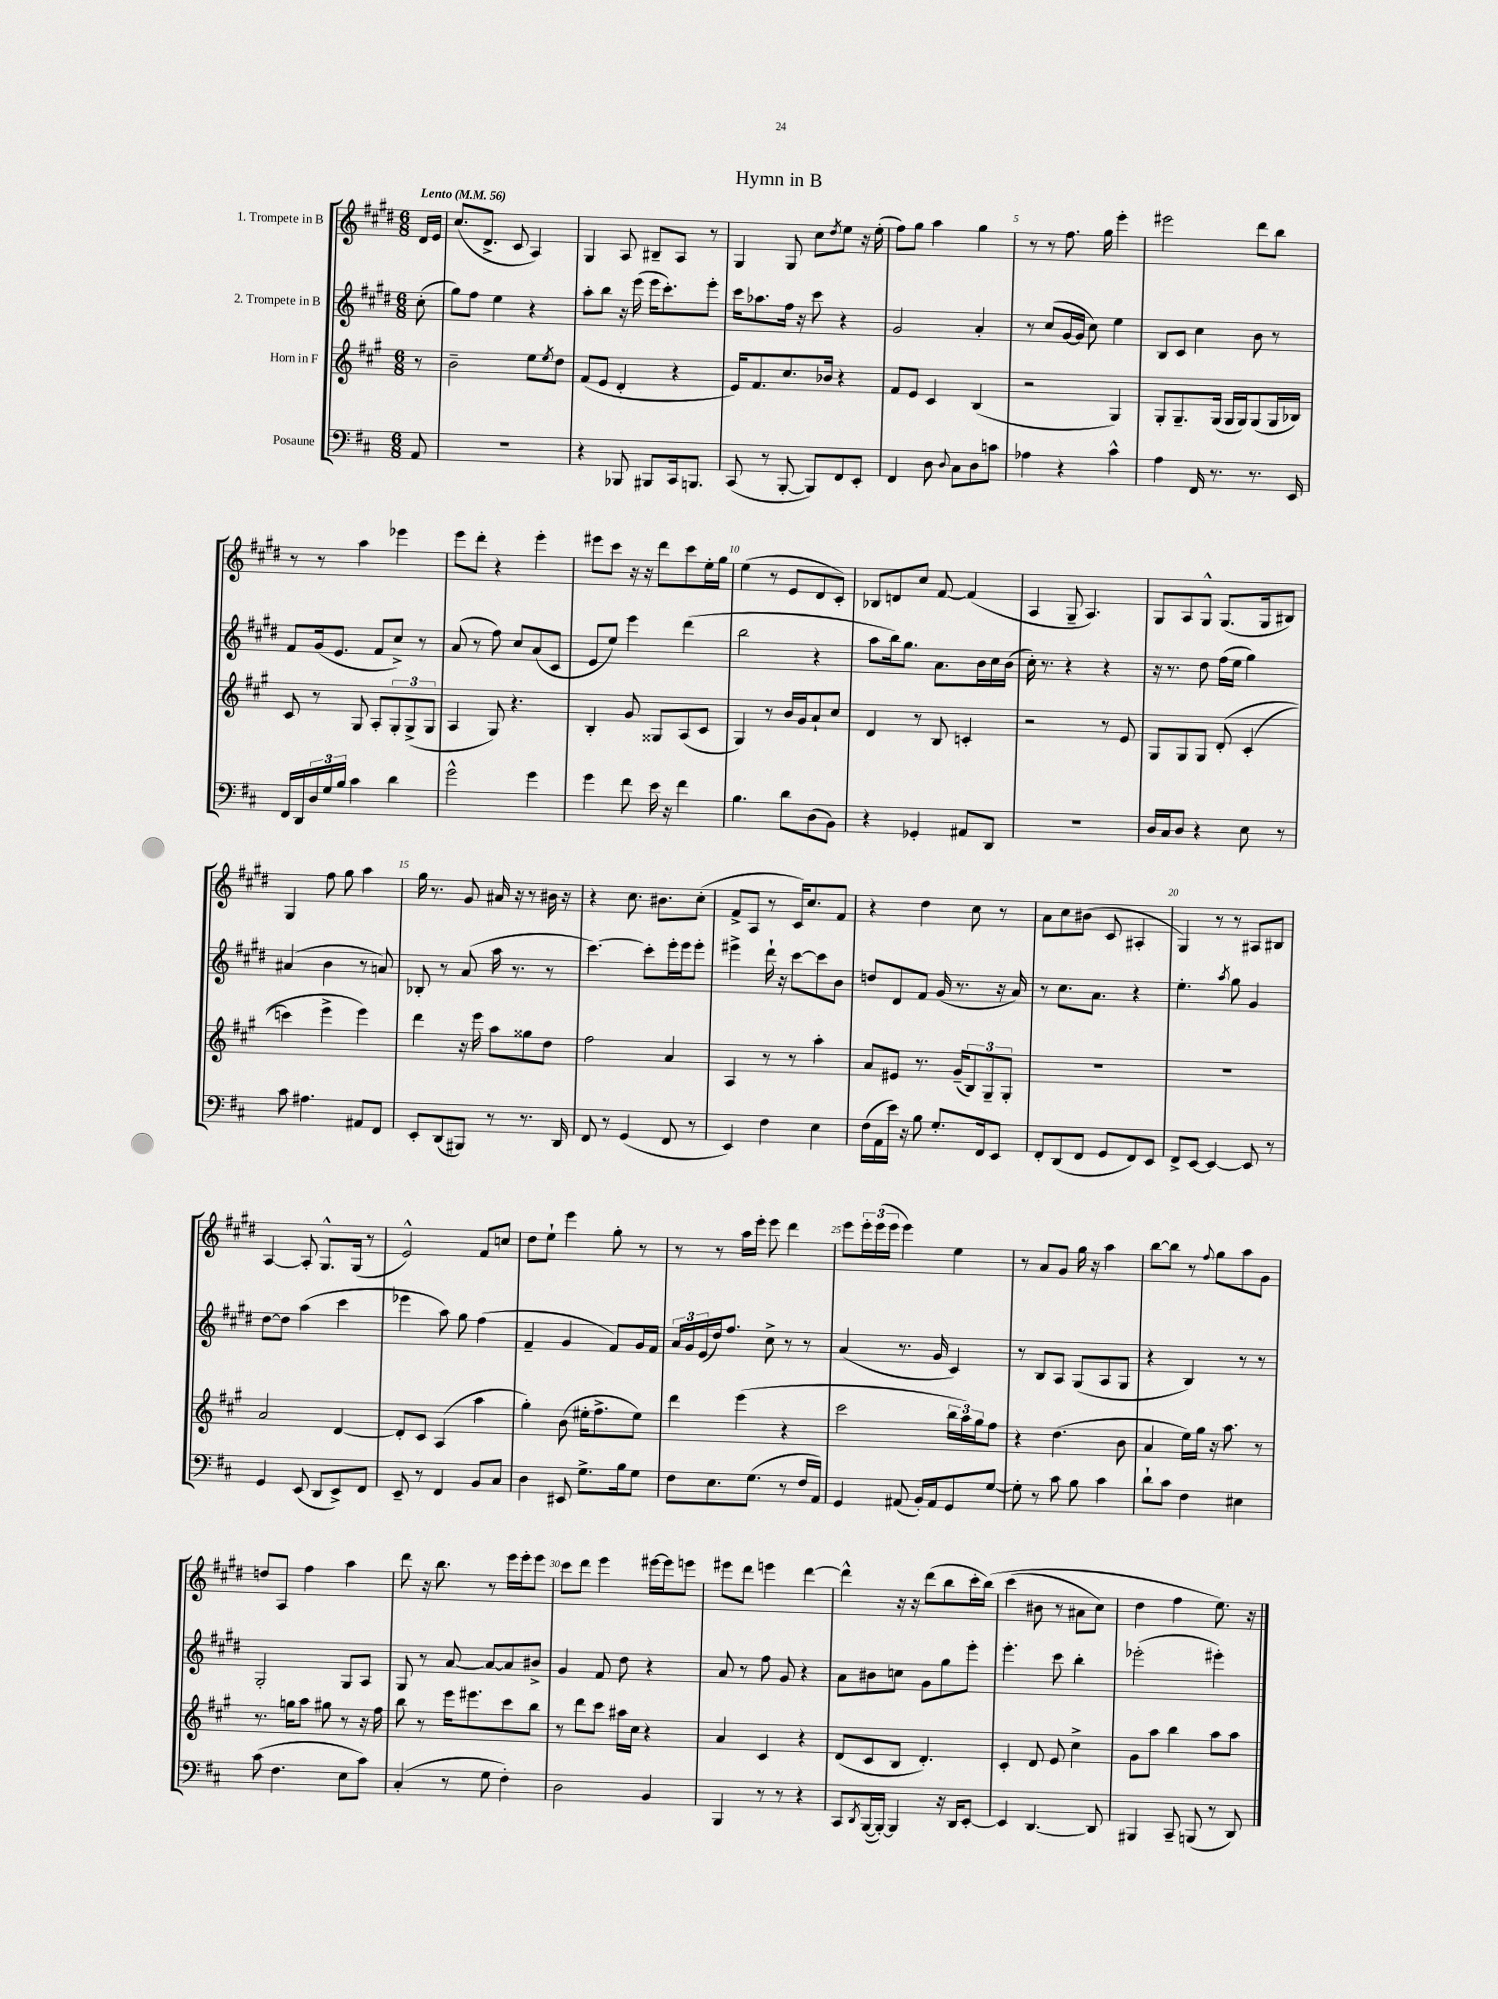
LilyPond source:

\header { title = "Hymn in B" }
<<
\new StaffGroup <<
\new Staff = "s0" \with { instrumentName = "1. Trompete in B" } {
    \clef treble \key e \major \numericTimeSignature \time 6/8 \partial 8 \tempo "Lento" 4 = 56
    dis'16 e'16 |
    cis''8.( dis'8.-> cis'8 a4) |
    gis4 a8 bis8-- a8 r8 |
    gis4 gis8 cis''8 \acciaccatura { dis''8 } e''8 r16 e''16-.( |
    fis''8) gis''8 a''4 gis''4 |
    r8 r8 fis''8. gis''16 e'''4-. |
    eis'''2 dis'''8 b''8 |
    r8 r8 a''4 ees'''4 |
    e'''8 dis'''8-. r4 e'''4-. |
    eis'''8 cis'''8 r16 r16 dis'''8 cis'''8 e''16-. gis''16 |
    e''4( r8 e'8 dis'8 cis'8-.) |
    bes8 d'8 cis''8 fis'8~ fis'4( |
    a4 gis8-- a4.) |
    gis8 a8 gis8-^ gis8.( gis16 bis8) |
    gis4 fis''8 gis''8 a''4 |
    gis''16 r8. gis'8 ais'16 r16 r8 bis'16 r16 |
    r4 cis''8. bis'8. cis''8-.( |
    fis'8-> a8 r8 cis'16) cis''8. fis'8 |
    r4 dis''4 cis''8 r8 |
    a'8 cis''8 bis'8( cis'8 ais4-. |
    gis4) r8 r8 ais8 bis8 |
    a4~ a8-. gis8.-^ gis16( r8 |
    e'2-^) fis'8 c''8 |
    dis''8 e''8-! e'''4 gis''8-. r8 |
    r8 r8 a''16 e'''16-. e'''8 dis'''4 |
    e'''8 \tuplet 3/2 { e'''16-. e'''16( e'''16 } e'''4) e''4 |
    r8 a'8 gis'8 gis''16 r16 a''4 |
    b''8~ b''8 r8 \appoggiatura { fis''8 } gis''8 a''8 gis'8 |
    d''8 a8 fis''4 a''4 |
    dis'''8 r16 b''8. r8 e'''16 e'''16-. e'''8 |
    cis'''8 dis'''8 e'''4 eis'''16~ eis'''16 e'''8 |
    eis'''8 dis'''8 e'''4 dis'''4~ |
    dis'''4-^ r16 r16 dis'''8( b''8 cis'''16-. b''16)\( |
    cis'''4( bis'8 r8 ais'8 cis''8) |
    dis''4 fis''4 e''8.\) r16 \bar "|." |
}
\new Staff = "s1" \with { instrumentName = "2. Trompete in B" } {
    \clef treble \key e \major \numericTimeSignature \time 6/8 \partial 8
    cis''8-.( |
    gis''8) fis''8 e''4 r4 |
    a''8-. b''8 r16 e'''16( e'''16 cis'''8.-.) e'''8-. |
    cis'''16 aes''8. fis''16 r16 cis'''8 r4 |
    gis'2 a'4-. |
    r8 cis''8( gis'16~ gis'16 cis''8) e''4 |
    b8 cis'8 cis''4 b'8 r8 |
    fis'8 gis'16( e'8. fis'8 cis''8->) r8 |
    a'8( r8 fis''8) cis''8 a'8( cis'8 |
    e'8 e''8) e'''4 dis'''4( |
    b''2 r4 |
    a''8 b''16) gis''8. a'8. b'16 cis''16 b'16( |
    cis''16-.) r8. r4 r4 |
    r16 r8. dis''8 fis''16( e''16 gis''4) |
    ais'4( b'4 r8 a'8) |
    bes8-. r8 a'8( a''16 r8. r8 |
    cis'''4.~) cis'''8-. e'''16-. e'''16 e'''8-. |
    eis'''4-> dis'''16-! r16 cis'''8~ cis'''8 b'8 |
    d''8 dis'8 fis'8 gis'16( r8. r16 a'16) |
    r8 cis''8. a'8. r4 |
    e''4.-. \acciaccatura { a''8 } gis''8 gis'4 |
    dis''8~ dis''8 a''4( cis'''4 |
    ees'''4 a''8) gis''8 fis''4( |
    fis'4-- gis'4 fis'8) gis'16 fis'16 |
    \tuplet 3/2 { a'16 gis'16 e'16( } dis''16) fis''8. cis''8-> r8 r8 |
    a'4( r8. gis'16 cis'4) |
    r8 b8 a8 gis8( a8 gis8 |
    r4 b4) r8 r8 |
    gis2-. gis8 a8 |
    gis8 r8 a'8~ a'8~ a'8 bis'8-> |
    gis'4 fis'8 dis''8 r4 |
    a'8 r8 fis''8 gis'8 r4 |
    a'8 bis'8 c''8 gis'8 gis''8 e'''8-. |
    e'''4.-. cis'''8 b''4-. |
    ees'''2-.( eis'''4-.) \bar "|." |
}
\new Staff = "s2" \with { instrumentName = "Horn in F" } {
    \clef treble \key a \major \numericTimeSignature \time 6/8 \partial 8
    r8 |
    b'2-- e''8 \acciaccatura { e''8 } d''8 |
    fis'8( e'8 d'4-. r4 |
    e'16) fis'8. cis''8. bes'16 r4 |
    fis'8 e'8 cis'4 b4( |
    r2 gis4) |
    gis8-. gis8.-- gis16( gis16 gis16) gis8( gis16 bes16) |
    cis'8 r8 gis8 a8-. \tuplet 3/2 { gis8-. gis8->( gis8 } |
    a4 gis8) r4. |
    b4-. gis'8 gisis8 a8( cis'8 |
    gis4) r8 b'16 gis'16 a'8-! cis''8 |
    d'4 r8 b8 c'4-. |
    r2 r8 e'8 |
    gis8 gis8 gis8 d'8-.\( cis'4-.( |
    c'''4) e'''4-> e'''4\) |
    d'''4 r16 e'''16 a''8 gisis''8 d''8 |
    fis''2 a'4 |
    a4 r8 r8 a''4-. |
    a'8 eis'8 r8. gis'16--( \tuplet 3/2 { b8) gis8-- gis8-. } |
    R2. |
    R2. |
    a'2 d'4~ |
    d'8-. cis'8 a4( a''4 |
    gis''4-.) b'8( eis''16-. fis''8.-> eis''8) |
    d'''4 e'''4( r4 |
    cis'''2 \tuplet 3/2 { b''16 a''16) gis''16 } fis''8 |
    r4 d''4.( b'8 |
    a'4 e''16) gis''16 r16 a''8. r8 |
    r8. g''16 a''8 gis''8 r8 r16 fis''16 |
    b''8 r8 e'''16 eis'''8. cis'''8 b''8 |
    r8 d'''8 cis'''8 ais''16 cis''16 r4 |
    a'4 cis'4 r4 |
    d'8( cis'8 b8 d'4.-.) |
    cis'4-. d'8 e'8 cis''4-> |
    gis'8 a''8 b''4 a''8 a''8 \bar "|." |
}
\new Staff = "s3" \with { instrumentName = "Posaune" } {
    \clef bass \key d \major \numericTimeSignature \time 6/8 \partial 8
    a,8 |
    R2. |
    r4 bes,,8 bis,,8 cis,16 b,,8. |
    cis,8( r8 b,,8~-. b,,8) fis,8 e,8-. |
    fis,4 d8 \appoggiatura { d8 } cis8 d8 c'8 |
    aes4 r4 cis'4-^ |
    a4 fis,16 r8. r8. e,16 |
    fis,16 d,16 \tuplet 3/2 { d16 g16 b16 } cis'4 d'4 |
    g'2-^ g'4 |
    g'4 fis'8 e'16 r16 fis'4 |
    b4. d'8 d8( b,8) |
    r4 ges,4-. ais,8 d,8 |
    R2. |
    d16 cis16 d8 r4 e8 r8 |
    cis'8 ais4. ais,8 fis,8 |
    e,8-. d,8( bis,,8) r8 r8. d,16 |
    fis,8 r8 g,4( fis,8 r8 |
    e,4) fis4 e4 |
    fis16( a,16 e'16) r16 b8 g8.-. fis,16 e,8 |
    fis,8-. d,8( fis,8 g,8 fis,8) e,8 |
    fis,8-> e,8~ e,4~ e,8 r8 |
    g,4 e,8( d,8 e,8->) fis,8 |
    e,8-- r8 fis,4 b,8 cis8 |
    d4 eis,8 g8.-> b16 g8 |
    fis8 e8. g8.( r8 fis16 a,16) |
    g,4 ais,8( b,16-.) ais,16 g,8 g8~ |
    g8-. r8 cis'8 b8 cis'4 |
    d'8-! cis'8 fis4 eis4 |
    cis'8( fis4. e8 cis'8) |
    cis4-.( r8 g8 fis4-.) |
    d2 b,4 |
    b,,4 r8 r8 r4 |
    cis,8 \acciaccatura { d,8 } b,,16~( b,,16~-.) b,,4 r16 d,16 e,8~-. |
    e,4 d,4.~ d,8 |
    bis,,4 cis,8-- b,,8( r8 d,8) \bar "|." |
}
>>
>>
\layout { \context { \Score \override BarNumber.break-visibility = ##(#f #t #t) barNumberVisibility = #(every-nth-bar-number-visible 5) } }
